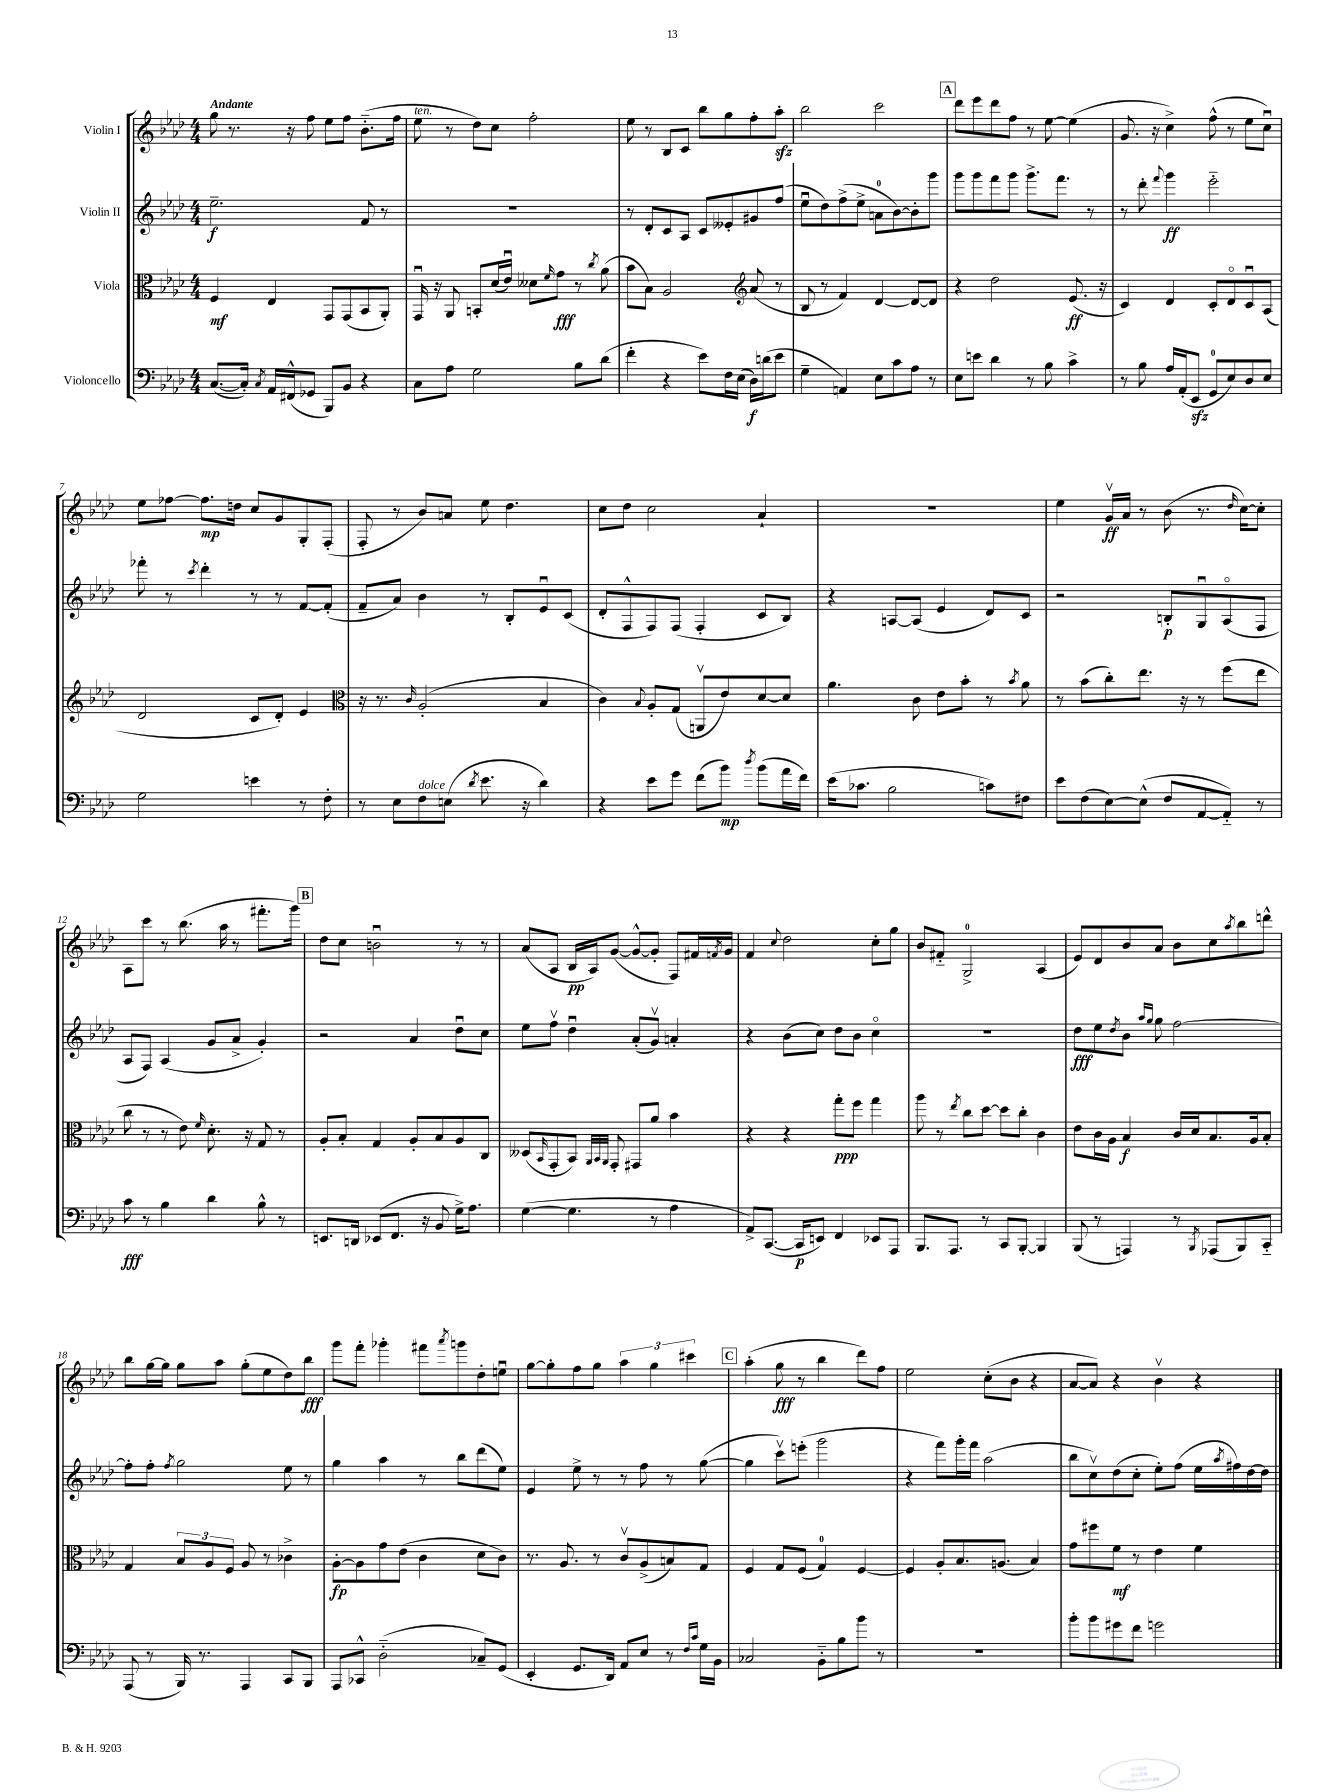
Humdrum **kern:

**kern	**kern	**kern	**kern
*staff4	*staff3	*staff2	*staff1
*clefF4	*clefC3	*clefG2	*clefG2
*k[b-e-a-d-]	*k[b-e-a-d-]	*k[b-e-a-d-]	*k[b-e-a-d-]
*M4/4	*M4/4	*M4/4	*M4/4
([8.C	4F	2.ee-~	8gg
.	.	.	8.r
16C'])	.	.	.
8qC	.	.	.
16AA-	4E-	.	.
(16FF#^^	.	.	16r
8GG-	.	.	8ff
8BBB-)	8GG	.	8ee-
8BB-	(8GG	.	8ff
4r	8BB-	8f	(8.b-'~
.	8AA-')	8r	.
.	.	.	16ff
=	=	=	=
8C	16GGu	1r	8ee-
.	16r	.	.
8A-	8AA-	.	8r
2G	8BB'	.	8dd-)
.	(16d-	.	8cc
.	16e-u)	.	.
.	8d--	.	2ff'
.	16qqf	.	.
.	8g	.	.
8B-	8r	.	.
.	8qcc	.	.
(8d-	(8a-	.	.
=	=	=	=
4f'	8b-	8r	8ee-
.	8B-)	8d-'	8r
4r	2A-	8c	8B-
.	.	8A-	8c
8e-)	.	8c	8bb-
16F	.	8e--'	8gg
(16E-	.	.	.
*	*clefG2	*	*
16D-)	(8a-	8g#	8ff'
(16d	.	.	.
8e-	8r	(8ff	8aa-'
=	=	=	=
4G~	8B-	8ee-u	2bb-
.	8r	8dd-)	.
4AA)	4f)	(8ff^	.
.	.	8ee-^	.
8E-	[4d-	8a	2ccc
8c	.	[8b-)	.
8A-	8d-_	8b-']	.
8r	8d-]	8ggg	.
=	=	=	=
8E-	4r	8ggg	8ddd-
8e	.	8ggg	8eee-
4d-	2dd-	8fff	8ddd-
.	.	8ggg	8ff
8r	.	8.ggg^	8r
8B-	.	.	[8ee-
.	.	8.fff	.
4c^	(8.e-	.	(4ee-]
.	.	8r	.
.	16r	.	.
=	=	=	=
8r	4c)	8r	8.g
8B-	.	8ddd-'	.
.	.	.	16r
.	.	8qqfff	.
16A-	4d-	4ggg	4cc^)
(16AA-'	.	.	.
8EE-	.	.	.
8GG	8c'	2eee-'~	(8ff^^
8E-)	8d-o	.	8r
8D-	8cu	.	8ee-
8E-	(8A-	.	8ccu)
=	=	=	=
2G	2d-	8fff-'	8ee-
.	.	8r	[8ff-
.	.	8qccc	.
.	.	4ddd-'	8.ff-]
.	.	.	16dd
4e	8c	8r	8cc
.	8d-')	8r	8g
8r	4e-	[8f	8G'
8F'	.	(8f']	(8F'
=	=	=	=
*	*clefC3	*	*
8r	16r	8f~	8F'
.	8.r	.	.
8E-	.	8a-)	8r
.	16qqc	.	.
8F	(2A-'	4b-	8b-)
(8E	.	.	8a
8qd-	.	.	.
8.e-	.	8r	8ee-
.	.	8B-'	4.dd-
16r	.	.	.
4d-)	4B-	8e-u	.
.	.	(8c	.
=	=	=	=
4r	4c)	8d-'	8cc
.	.	8F^^	8dd-
.	8qqB-	.	.
8e-	8A-'	8F)	2cc
8g	(8G	(8F	.
(8f	8AAv	4F'	.
8b-)	8e-)	.	.
8qdd-	.	.	.
(8b-	[8d-	8c	4a-`
16a-	8d-]	8B-)	.
16f)	.	.	.
=	=	=	=
(16e-	4.a-	4r	1r
8.c-	.	.	.
2B-	.	[8A	.
.	8c	(8A]	.
.	8e-	4e-	.
.	8b-'	.	.
8c)	8r	8d-)	.
.	8qb-	.	.
8F#	8a-	8c	.
=	=	=	=
8e-	8r	2r	4ee-
(8F	(8b-	.	.
[8E-)	8cc')	.	16gv
.	.	.	16a-
(8E-^^]	8.ee-	.	8r
8F	.	8B'	(8b-
.	16r	.	.
[8AA-	8r	8Gu	8.r
8AA-'~])	(8ff	(8A-o	.
.	.	.	16qqdd-
.	.	.	[16cc)
8r	8ee-	8F	8cc']
=	=	=	=
8c	8cc	8A-	8A-
8r	8r	8F)	8ccc
4B-	8r	(4A-	8r
.	8e-)	.	(8.bb-
.	16qqf	.	.
4d-	8.d-'	8g	.
.	.	.	16aa-
.	.	8a-^	8r
.	16r	.	.
8B-^^	8G	4g')	8.fff#'
8r	8r	.	.
.	.	.	16ggg)
=	=	=	=
8.EE	8A-'	2r	8dd-
.	8B-'	.	8cc
16DD	.	.	.
(8EE-	4G	.	2bu
8.FF	.	.	.
.	8A-'	4a-	.
16r	.	.	.
8BB-	8B-	.	.
16G^)	8A-	8dd-u	8r
8.A-	.	.	.
.	8C	8cc	8r
=	=	=	=
([4G	(8D--	8ee-	(8a-
.	16qqBB-	.	.
.	8GG'	8ffv	8A-
4.G]	8BB-)	4dd-u	16B-
.	.	.	16A-)
.	32qqAA-	.	.
.	32qqBB-	.	.
.	32qqAA-	.	.
.	8GG'	.	([8g
.	8GG#	(8a-'	8g^^_
8r	8a-	8gv)	8g']
4A-	4b-	4a'	8F)
.	.	.	16f#
.	.	.	8qf
.	.	.	16g
=	=	=	=
8AA-^)	4r	4r	4f
([8.CC	.	.	.
.	.	.	8qqcc
.	4r	(8b-	2dd-
16CC]	.	.	.
8EE)	.	8cc)	.
4FF	8gg'	8dd-	.
.	8ff	8b-	.
8EE-	4gg	4cco	8cc'
8AAA-	.	.	8gg
=	=	=	=
8.BBB-	8aa-	1r	8b-
.	8r	.	8f#'~
8.AAA-	.	.	.
.	8qee-	.	.
.	8cc	.	2G^
8r	[8dd-	.	.
8CC	8dd-]	.	.
[8BBB-'	8cc'	.	.
4BBB-]	4c	.	(4A-
=	=	=	=
(8BBB-	8e-	8dd-	8e-)
8r	16c	8ee-	8d-
.	16A-	.	.
.	.	8qdd-	.
4AAA)	4B-	8b-	8b-
.	.	16qqaa-	.
.	.	16qqgg	.
.	.	8gg	8a-
8r	16c	[2ff	8b-
.	16d-	.	.
8qBBB-	.	.	.
(8AAA-	8.B-	.	8cc
.	.	.	8qaa-
8BBB-)	.	.	8bb-
.	16A-	.	.
8CC'~	8B-'	.	8ddd^^
=	=	=	=
(8AAA-	4G	8ff']	8bb-
8r	.	8ff'	[16gg
.	.	.	16gg]
.	.	8qff	.
16BBB-)	12B-	2gg	8gg
8.r	.	.	.
.	12A-	.	.
.	.	.	8aa-
.	12F	.	.
4AAA-	8A-	.	(8gg'
.	8r	.	8ee-
8CC	4c-^	8ee-	8dd-)
8BBB-	.	8r	8bb-
=	=	=	=
8AAA-	[8A-'	4gg	8ggg
8CC-^^	8A-]	.	8fff'
(2D-'~	8g	4aa-	4ggg-'
.	(8e-	.	.
.	4c	8r	8fff#
.	.	.	8qaaa-
.	.	8bb-	8ggg
8C-~)	8d-	(8ddd-	8dd-'
(8GG	8c)	8ee-)	8eeu
=	=	=	=
4EE-'	8.r	4e-	[8gg
.	.	.	8gg']
.	8.A-	.	.
8.GG	.	8ee-^	8ff
.	8r	8r	8gg
16DD-)	.	.	.
8AA-	8cv	8r	6aa-
8E-	(8A-^	8ff	.
.	.	.	6gg
8r	8B)	8r	.
.	.	.	6ccc#
16qqF	.	.	.
16qqc	.	.	.
16G	8G	([8gg	.
16BB-	.	.	.
=	=	=	=
2C-	4F	4gg]	(4aa-'
.	8G	8cccv)	8gg
.	(8F	(8eee'	8r
8BB-'~	4G)	2ggg	4bb-
8B-	.	.	.
8b-	[4F	.	8ddd-)
8r	.	.	8ff
=	=	=	=
1r	4F]	4r	2ee-
.	8A-'	8fff)	.
.	8.B-	16ggg'	.
.	.	16fff	.
.	.	(2aa-	(8cc'
.	(8.A	.	.
.	.	.	8b-
.	4B-)	.	4r
=	=	=	=
8b-'	8g	8bb-	[8a-
8b-	8ff#	8ccv)	8a-])
8g#	8f	(8dd-	4r
8f	8r	8cc'	.
2g	4e-	8ee-')	4b-v
.	.	(8ff	.
.	4f	16ee-	4r
.	.	8qaa-	.
.	.	16ff#)	.
.	.	[16dd-	.
.	.	16dd-]	.
==	==	==	==
*-	*-	*-	*-
